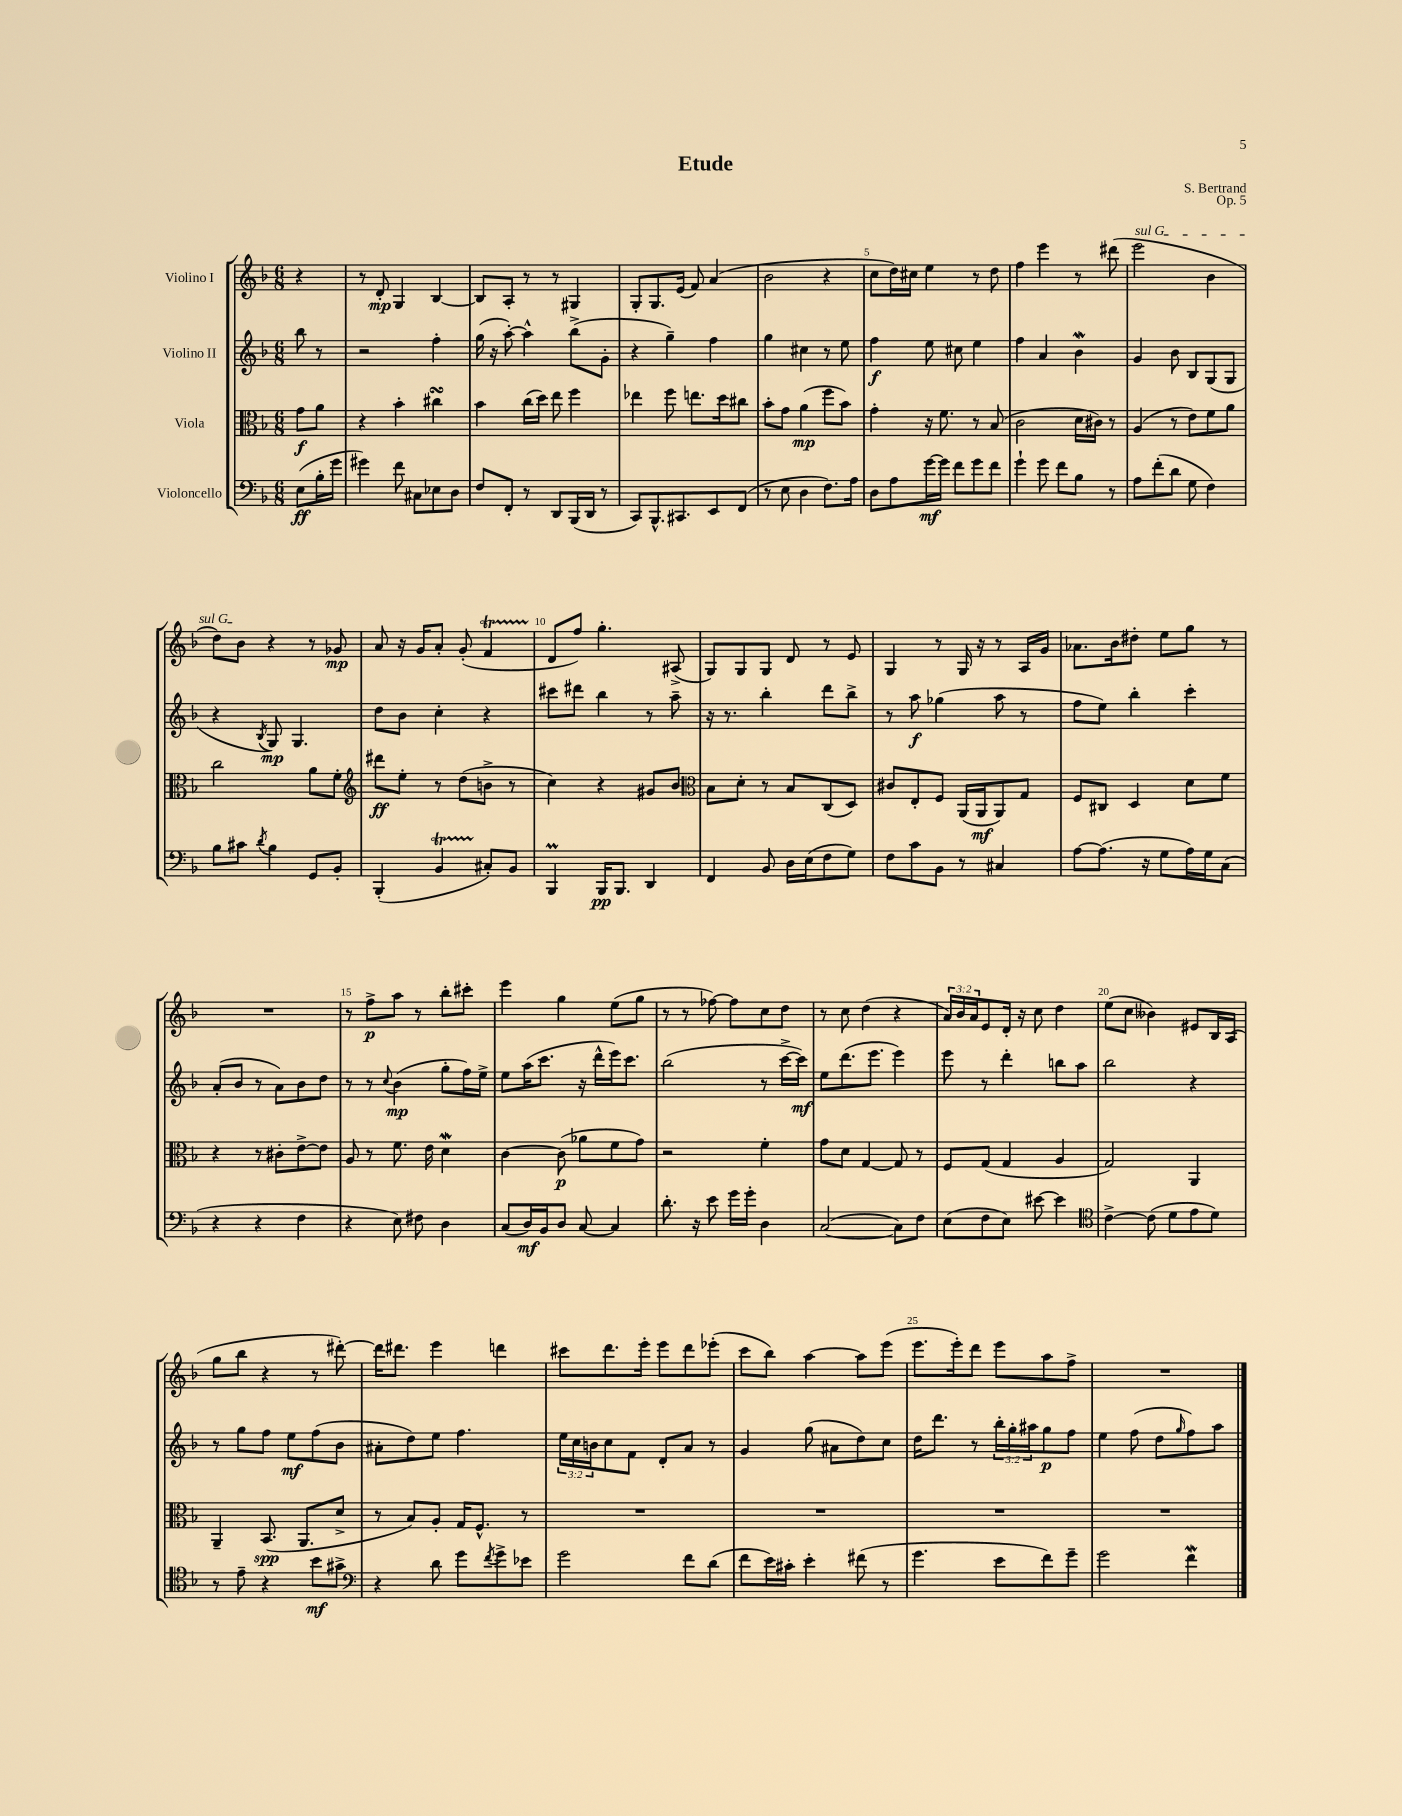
\header { title = "Etude" composer = "S. Bertrand" opus = "Op. 5" }
<<
\new StaffGroup <<
\new Staff = "s0" \with { instrumentName = "Violino I" } {
    \clef treble \key f \major \numericTimeSignature \time 6/8 \override Staff.TupletNumber.text = #tuplet-number::calc-fraction-text \partial 4
    r4 |
    r8 d'8-.\mp g4 bes4~ |
    bes8 a8-. r8 r8 gis4 |
    g8-. g8. e'16( f'8) a'4( |
    bes'2 r4 |
    c''8 d''16) cis''16 e''4 r8 d''8 |
    f''4 e'''4 r8 dis'''8( |
    \once \override TextSpanner.bound-details.left.text = \markup { \italic "sul G" } e'''2\startTextSpan bes'4 |
    d''8) bes'8\stopTextSpan r4 r8 ges'8\mp |
    a'8 r16 g'16 a'8-. g'8-.( f'4\startTrillSpan |
    d'8\stopTrillSpan f''8) g''4.-. ais8->( |
    g8) g8 g8 d'8 r8 e'8 |
    g4 r8 g16 r16 r8 a16 g'16 |
    aes'8. bes'16 dis''8-. e''8 g''8 r8 |
    R2. |
    r8 f''8->\p a''8 r8 bes''8-. cis'''8-. |
    e'''4 g''4 e''8( g''8 |
    r8 r8 fes''8~) fes''8 c''8 d''8 |
    r8 c''8 d''4( r4 |
    \tuplet 3/2 { a'16) bes'16 a'16 } e'8 d'16-. r16 c''8 d''4 |
    e''8( c''8 beses'4) eis'8 bes16 a16( |
    g''8 bes''8 r4 r8 dis'''8~-.) |
    dis'''16 dis'''8. e'''4 d'''4 |
    cis'''8 d'''8. e'''16-. e'''8 d'''8 ees'''8-.( |
    c'''8 bes''8) a''4~ a''8 e'''8( |
    e'''8. e'''16-.) d'''8 e'''8 a''8 f''8-> |
    R2. \bar "|." |
}
\new Staff = "s1" \with { instrumentName = "Violino II" } {
    \clef treble \key f \major \numericTimeSignature \time 6/8 \override Staff.TupletNumber.text = #tuplet-number::calc-fraction-text \partial 4
    bes''8 r8 |
    r2 f''4-. |
    g''16( r16 a''8~-.) a''4-^ bes''8->( g'8-. |
    r4 g''4--) f''4 |
    g''4 cis''4 r8 e''8 |
    f''4\f e''8 cis''8 e''4 |
    f''4 a'4 bes'4\mordent |
    g'4 bes'8 bes8 g8( g8 |
    r4 \acciaccatura { bes8 } g8\mp) g4. |
    d''8 bes'8 c''4-. r4 |
    cis'''8 dis'''8 bes''4 r8 a''8-- |
    r16 r8. bes''4-. d'''8 bes''8-> |
    r8 a''8\f ges''4( a''8 r8 |
    f''8 e''8) bes''4-. c'''4-. |
    a'8-.( bes'8 r8 a'8) bes'8 d''8 |
    r8 r8 \appoggiatura { c''8 } bes'4\mp( g''8-. f''16) e''16-> |
    e''8 a''16( c'''8. r16 d'''16-^ e'''16) c'''8. |
    bes''2( r8 c'''16~-> c'''16\mf) |
    e''8 d'''8.( e'''8. e'''4) |
    e'''8 r8 d'''4-. b''8 a''8 |
    bes''2 r4 |
    r8 g''8 f''8 e''8\mf f''8( bes'8 |
    ais'8-. d''8) e''8 f''4. |
    \tuplet 3/2 { e''16 c''16 b'16 } c''8 f'8 d'8-. a'8 r8 |
    g'4 g''8( ais'8 d''8) c''8 |
    d''16 d'''8. r8 \tuplet 3/2 { bes''16-. g''16-. ais''16 } g''8\p f''8 |
    e''4 f''8( d''8 \grace { g''16 } f''8) a''8 \bar "|." |
}
\new Staff = "s2" \with { instrumentName = "Viola" } {
    \clef alto \key f \major \numericTimeSignature \time 6/8 \partial 4
    g'8\f a'8 |
    r4 bes'4-. cis''4\turn |
    bes'4 c''16( d''16) e''8 f''4 |
    ees''4 f''8 e''8. d''16 cis''8 |
    bes'8-. g'8 a'4\mp( f''8 bes'8) |
    g'4-. r16 f'8. r8 bes8( |
    c'2 d'16 cis'16) r8 |
    a4( r8 e'8) f'8 a'8 |
    c''2 a'8 f'8-. |
    \clef treble dis'''8\ff e''8-. r8 d''8( b'8-> r8 |
    c''4) r4 gis'8 bes'8 |
    \clef alto bes8 d'8-. r8 bes8 c8( d8) |
    cis'8 e8-. f8 a,16( a,16\mf a,8) g8 |
    f8 cis8 d4 d'8 f'8 |
    r4 r8 cis'8-. e'8~-> e'8 |
    a8 r8 f'8. e'16 d'4\mordent |
    c'4~ c'8\p( aes'8 f'8 g'8) |
    r2 f'4-. |
    g'8 d'8 g4~ g8 r8 |
    f8 g8( g4 a4 |
    g2) a,4 |
    a,4-- bes,8.\spp( a,8. d'8-> |
    r8 bes8) a8-. g16 f8.-^ r8 |
    R2. |
    R2. |
    R2. |
    R2. \bar "|." |
}
\new Staff = "s3" \with { instrumentName = "Violoncello" } {
    \clef bass \key f \major \numericTimeSignature \time 6/8 \partial 4
    e8\ff( bes16-. g'16 |
    gis'4) f'8 cis8 ees8 d8 |
    f8 f,8-. r8 d,8 bes,,16( d,16 r8 |
    c,8) bes,,8.-^ cis,8. e,8 f,8( |
    r8 e8 d4 f8.) a16 |
    d8 a8 g'16~\mf g'16 f'8 g'8 f'8 |
    g'4-! g'8 f'8 bes8 r8 |
    a8 f'8-.( d'8 g8 f4) |
    bes8 cis'8 \acciaccatura { d'8 } bes4 g,8 bes,8-. |
    bes,,4-.( bes,4\startTrillSpan cis8-.\stopTrillSpan) bes,8 |
    bes,,4\prall bes,,16\pp bes,,8. d,4 |
    f,4 bes,8 d16 e16( f8 g8) |
    f8 c'8 bes,8 r8 cis4 |
    a8~ a8.( r16 g8 a16) g16 c8( |
    r4 r4 f4 |
    r4 e8) fis8 d4 |
    c8( d16\mf) bes,16 d8 c8~ c4 |
    d'8.-. r16 e'8 g'16 g'16-. d4 |
    c2~( c8) f8 |
    e8( f8 e8) eis'8~ eis'4 |
    \clef tenor c'4~-> c'8( d'8 e'8 d'8) |
    r8 e'8-- r4 bes'8\mf gis'8-> |
    \clef bass r4 d'8 g'8 \acciaccatura { f'8 } g'8-> ees'8 |
    g'2 f'8 d'8( |
    f'8 e'16) cis'16-. e'4-. fis'8( r8 |
    g'4. e'8 f'8) g'8-- |
    g'2 f'4\mordent \bar "|." |
}
>>
>>
\layout { \context { \Score \override BarNumber.break-visibility = ##(#f #t #t) barNumberVisibility = #(every-nth-bar-number-visible 5) } }
